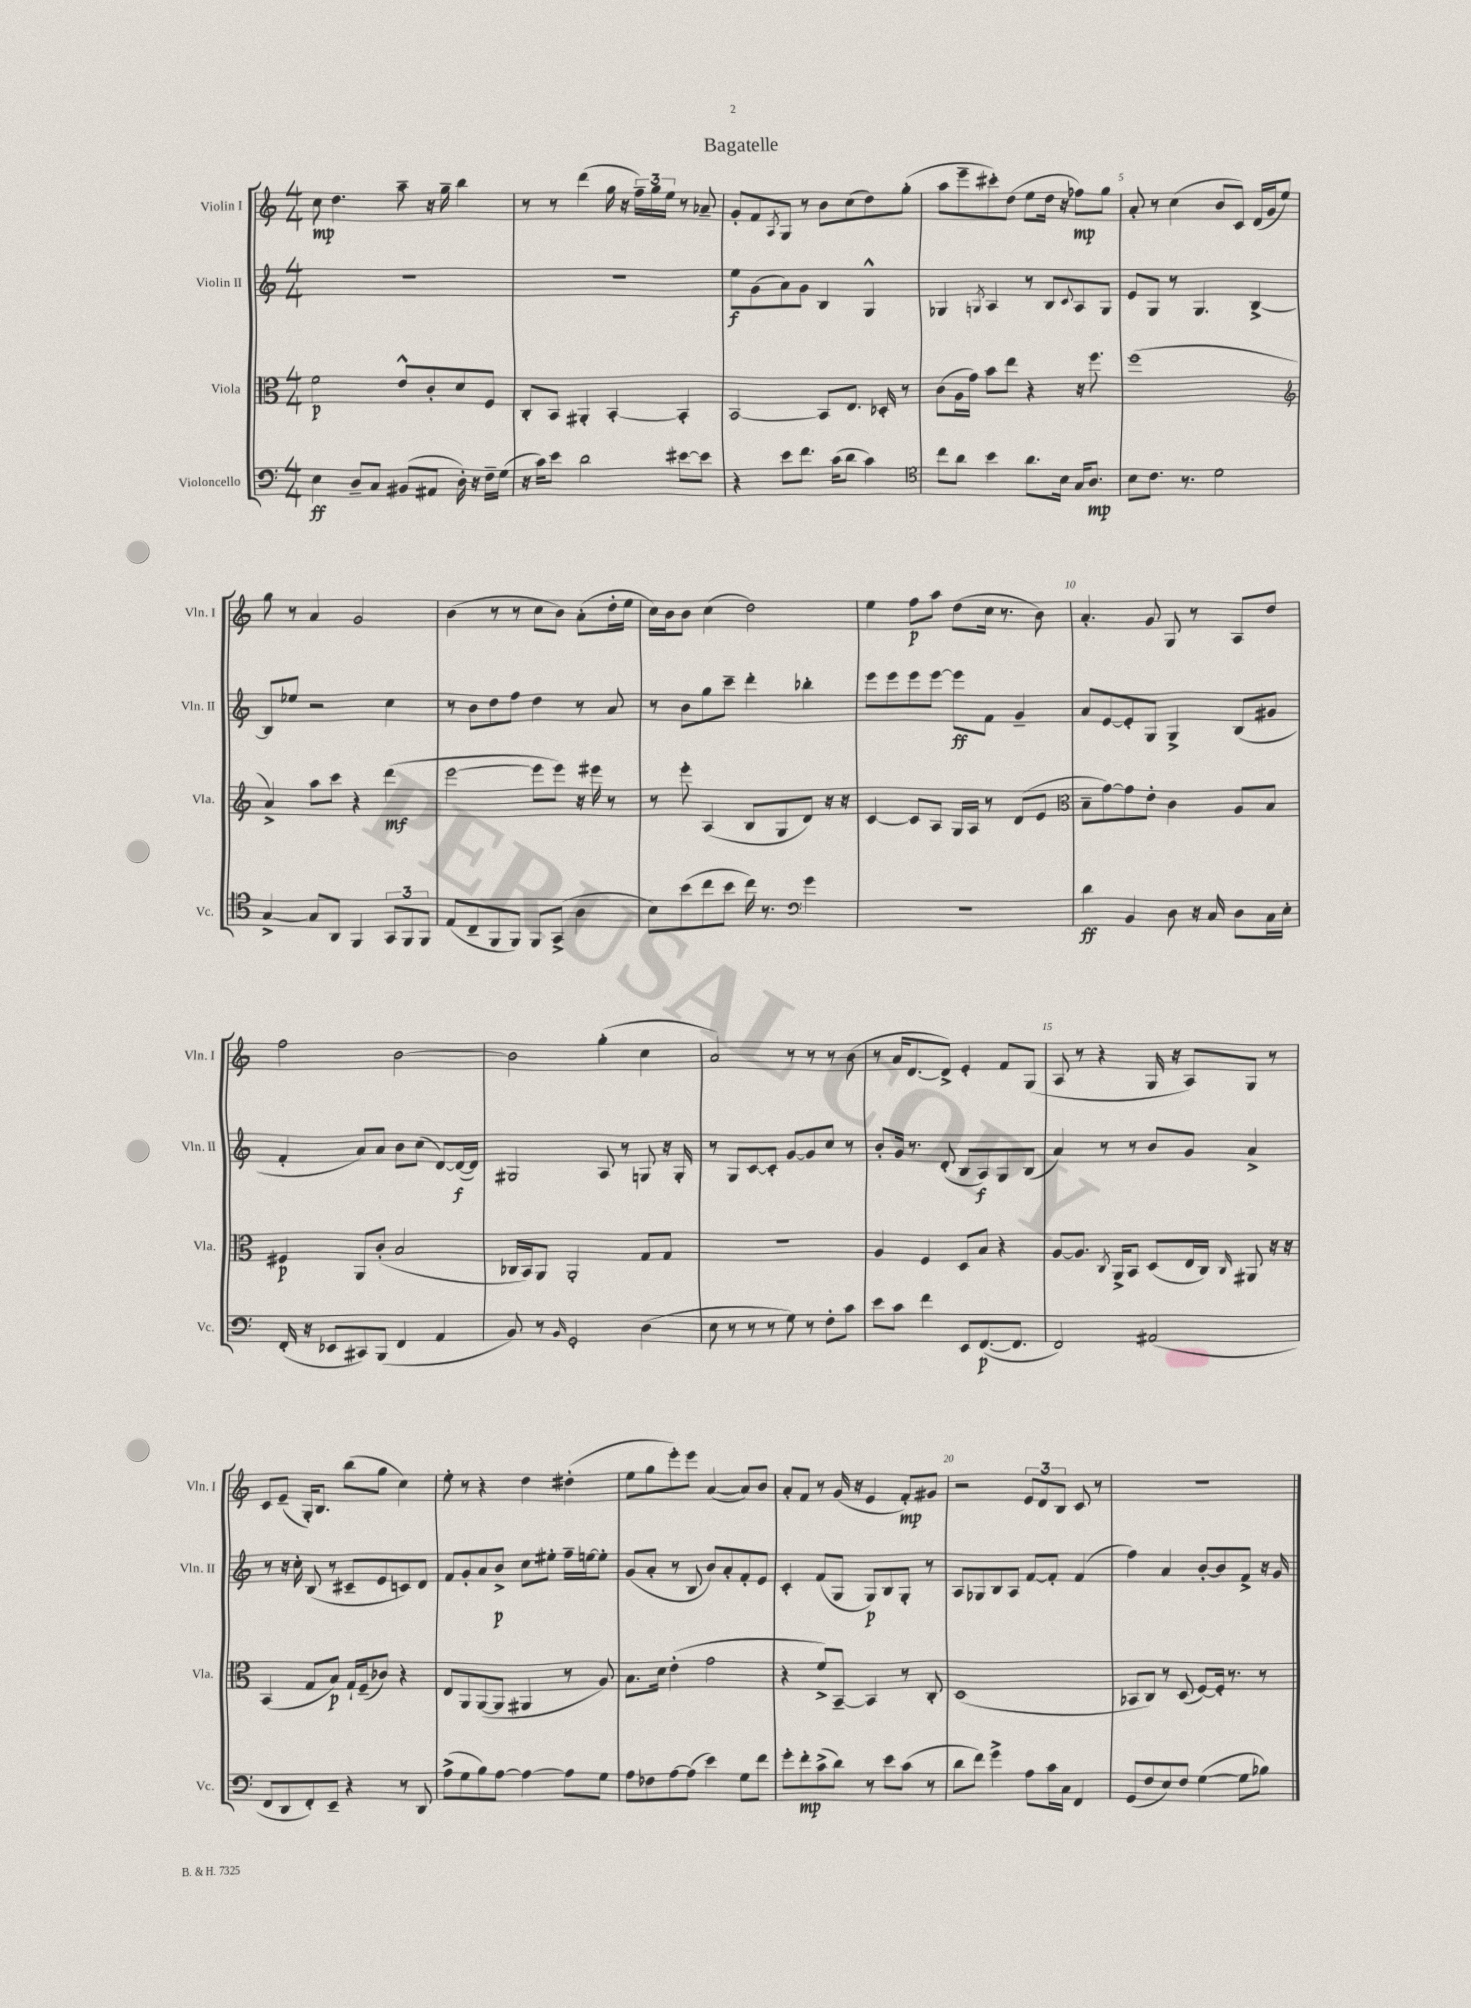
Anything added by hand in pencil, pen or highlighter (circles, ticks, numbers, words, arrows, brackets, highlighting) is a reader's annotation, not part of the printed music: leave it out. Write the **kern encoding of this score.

**kern	**kern	**kern	**kern
*staff4	*staff3	*staff2	*staff1
*clefF4	*clefC3	*clefG2	*clefG2
*k[]	*k[]	*k[]	*k[]
*M4/4	*M4/4	*M4/4	*M4/4
4E	2f	1r	8cc
.	.	.	4.dd
8D~	.	.	.
8C	.	.	.
(8BB#	8e^^	.	8aa~
8AA#	8c'	.	16r
.	.	.	16gg~
16D')	8d	.	4bb
16r	.	.	.
16F~	8F	.	.
(16G	.	.	.
=	=	=	=
16r	8C'	1r	8r
16c)	.	.	.
8e	8BB	.	8r
2d	4AA#'	.	(4ddd
.	[4BB'	.	16gg
.	.	.	16r
.	.	.	24ff~)
.	.	.	24gg
.	.	.	24ee
[8e#	4BB']	.	8r
8e#]	.	.	8a-~
=	=	=	=
4r	[2BB	8ee	8g'
.	.	(8g	8f
.	.	.	8qA
8e	.	8a)	8G
8.f	.	8g	8r
.	8BB]	4B	8b
(16c	.	.	.
8d	8.E	.	(8cc
4c)	.	4G^^	8dd)
.	16D-'	.	.
.	8r	.	(8gg'
=	=	=	=
*clefC4	*	*	*
8cc	(8c	4G-	8aa
8a	16A	.	8eee~
.	16g)	.	.
.	.	8qG	.
4b	8b	4A	8ccc#')
.	8ee	.	(8dd
8.a	4r	8r	8ee
.	.	8B	16dd
16B	.	.	16r
.	.	8qqc	.
16G	16r	8A	8ff-)
8.A	8.ff	.	.
.	.	8G	8gg
=	=	=	=
8B	(1ff	8e	8a'
8.c	.	8G	8r
.	.	8r	(4cc
8.r	.	.	.
.	.	4.G	.
2d	.	.	8b
.	.	.	8c)
.	.	[4B^	(16d
.	.	.	16g
.	.	.	8ee)
=	=	=	=
*	*clefG2	*	*
[4G^	4a^)	8B]	8gg
.	.	8ee-	8r
8G]	8aa	2r	4a
8AA	8ccc	.	.
4FF	4r	.	2g
12GG	(4ddd	4cc	.
12FF	.	.	.
12FF	.	.	.
=	=	=	=
(8E	[2eee	8r	(4b
8C~	.	8b	.
8FF	.	8dd	8r
8FF)	.	8ff	8r
8FF	8eee]	4dd	8cc
(8GG^	8eee)	.	8b)
4A	16r	8r	(8a'
.	16eee#	.	.
.	8r	8a	16dd'
.	.	.	16ee
=	=	=	=
8B)	8r	8r	16cc)
.	.	.	16b
(8b	8eee'	8b	8b
8cc	(4A	8gg	(4cc
8b	.	8ccc~	.
16cc)	8B	4ddd'	2dd)
8.r	.	.	.
.	8G	.	.
*clefF4	*	*	*
4g	8d)	4bb-'	.
.	16r	.	.
.	16r	.	.
=	=	=	=
1r	[4c	8eee	4ee
.	.	8eee	.
.	8c]	8eee	8ff
.	8A	[8eee	8aa
.	16G	8eee]	(8dd
.	16A	.	.
.	8r	8f	16cc
.	.	.	8.r
.	(8d	4g~	.
.	8e	.	8b)
=	=	=	=
*	*clefC3	*	*
4d	8B~	8a	4.a'
.	[8g)	[8e	.
4BB	8g]	8e']	.
.	8e'	8G	8g
8D	4c	4G^	8G
16r	.	.	8r
16C	.	.	.
8D	8A	(8B	8A
16C	8B	8g#	8dd
16E'	.	.	.
=	=	=	=
(16FF'	4F#	4f'	2ff
16r	.	.	.
8EE-	.	.	.
8CC#)	8AA	8a)	.
(8BBB	(8c'	8a	.
4FF	2B	8b	[2b
.	.	(8cc	.
4AA	.	[8d)	.
.	.	(16d_	.
.	.	16d])	.
=	=	=	=
8BB)	16C-	2G#	2b]
.	16BB)	.	.
8r	8AA	.	.
16qqBB	.	.	.
2GG'	2AA'	.	.
.	.	8A	(4gg'
.	.	8r	.
(4D	8G	8G	4cc
.	8G	16r	.
.	.	16G'	.
=	=	=	=
8E	1r	8r	2a)
8r	.	8G	.
8r	.	[8c	.
8r	.	8c']	.
8G)	.	[8g	8r
8r	.	8g]	8r
8F'	.	8cc	8r
8c	.	8r	(8b
=	=	=	=
8e	4A	8b'	8r
8c	.	16g	16a
.	.	8.r	[8.d
4f	4F	.	.
.	.	(8d'	8d^])
8EE	8D	8B	4e'
([8.FF	8B	8A)	.
.	4r	8G	8f
8.FF]	.	.	.
.	.	(8B	(8G
=	=	=	=
2FF)	[8A	4a)	8A
.	8.A]	.	8r
.	.	8r	4r
.	8qC	.	.
.	16AA^	.	.
.	8BB	8r	.
(2AA#	(8D	8b	16G
.	.	.	16r
.	16E	8g	8A)
.	16C)	.	.
.	16qqC	.	.
.	8AA#	4a^	8G
.	16r	.	8r
.	16r	.	.
=	=	=	=
8FF	(4BB	8r	8c
8DD	.	16r	(8e~
.	.	16cc'	.
8FF')	8G	(8B	16G')
.	.	.	8.B
8EE~	8B)	8r	.
4r	16G`	8c#~	(8bb
.	(16F~	.	.
.	8c-)	8e	8gg
8r	4r	8c)	4cc)
8DD	.	8d	.
=	=	=	=
(8A^	8E	8f	8ee'
8G	8AA	8g'	8r
8B)	([8AA	8a	4r
[8A	8AA]	8b^	.
4A_	4AA#	8cc	4dd
.	.	8ee#'	.
8A]	8r	16ff~	(4dd#'
.	.	[16ee	.
8G	8A)	8ee']	.
=	=	=	=
8A	8.B	(8g	8ee
8F-	.	8a'	8gg
.	16d	.	.
[8A	(4e'	8r	8eee')
(8A]	.	8B	8eee
4e)	2g	8b)	([4a
.	.	8a'	.
8G	.	8f'	8a])
8f	.	8e	8b
=	=	=	=
8g'	4r	4c'	8a'
8f'	.	.	8f
(8c^	8f^)	(8f	8r
8d)	[8BB~	8G	(16g
.	.	.	16r
8r	4BB]	8G)	4e
8e	.	8B	.
(8c	8r	8G'	8f')
8r	8C'	8r	8g#
=	=	=	=
8d	(1D	8A	2r
8f)	.	8G-	.
4g^	.	8B	.
.	.	8A	.
8A	.	[8f	12e
.	.	.	12d
16c	.	8f']	.
.	.	.	12B
16C	.	.	.
4FF	.	(4f	8c
.	.	.	8r
=	=	=	=
(8GG	8BB-	4ff)	1r
8F	8C)	.	.
8E)	8r	4a	.
8F	(8D	.	.
([4G	[8F)	[8b'	.
.	16F']	8b]	.
.	8.r	.	.
8G]	.	8f^	.
8B-)	8r	16r	.
.	.	16g	.
==	==	==	==
*-	*-	*-	*-
